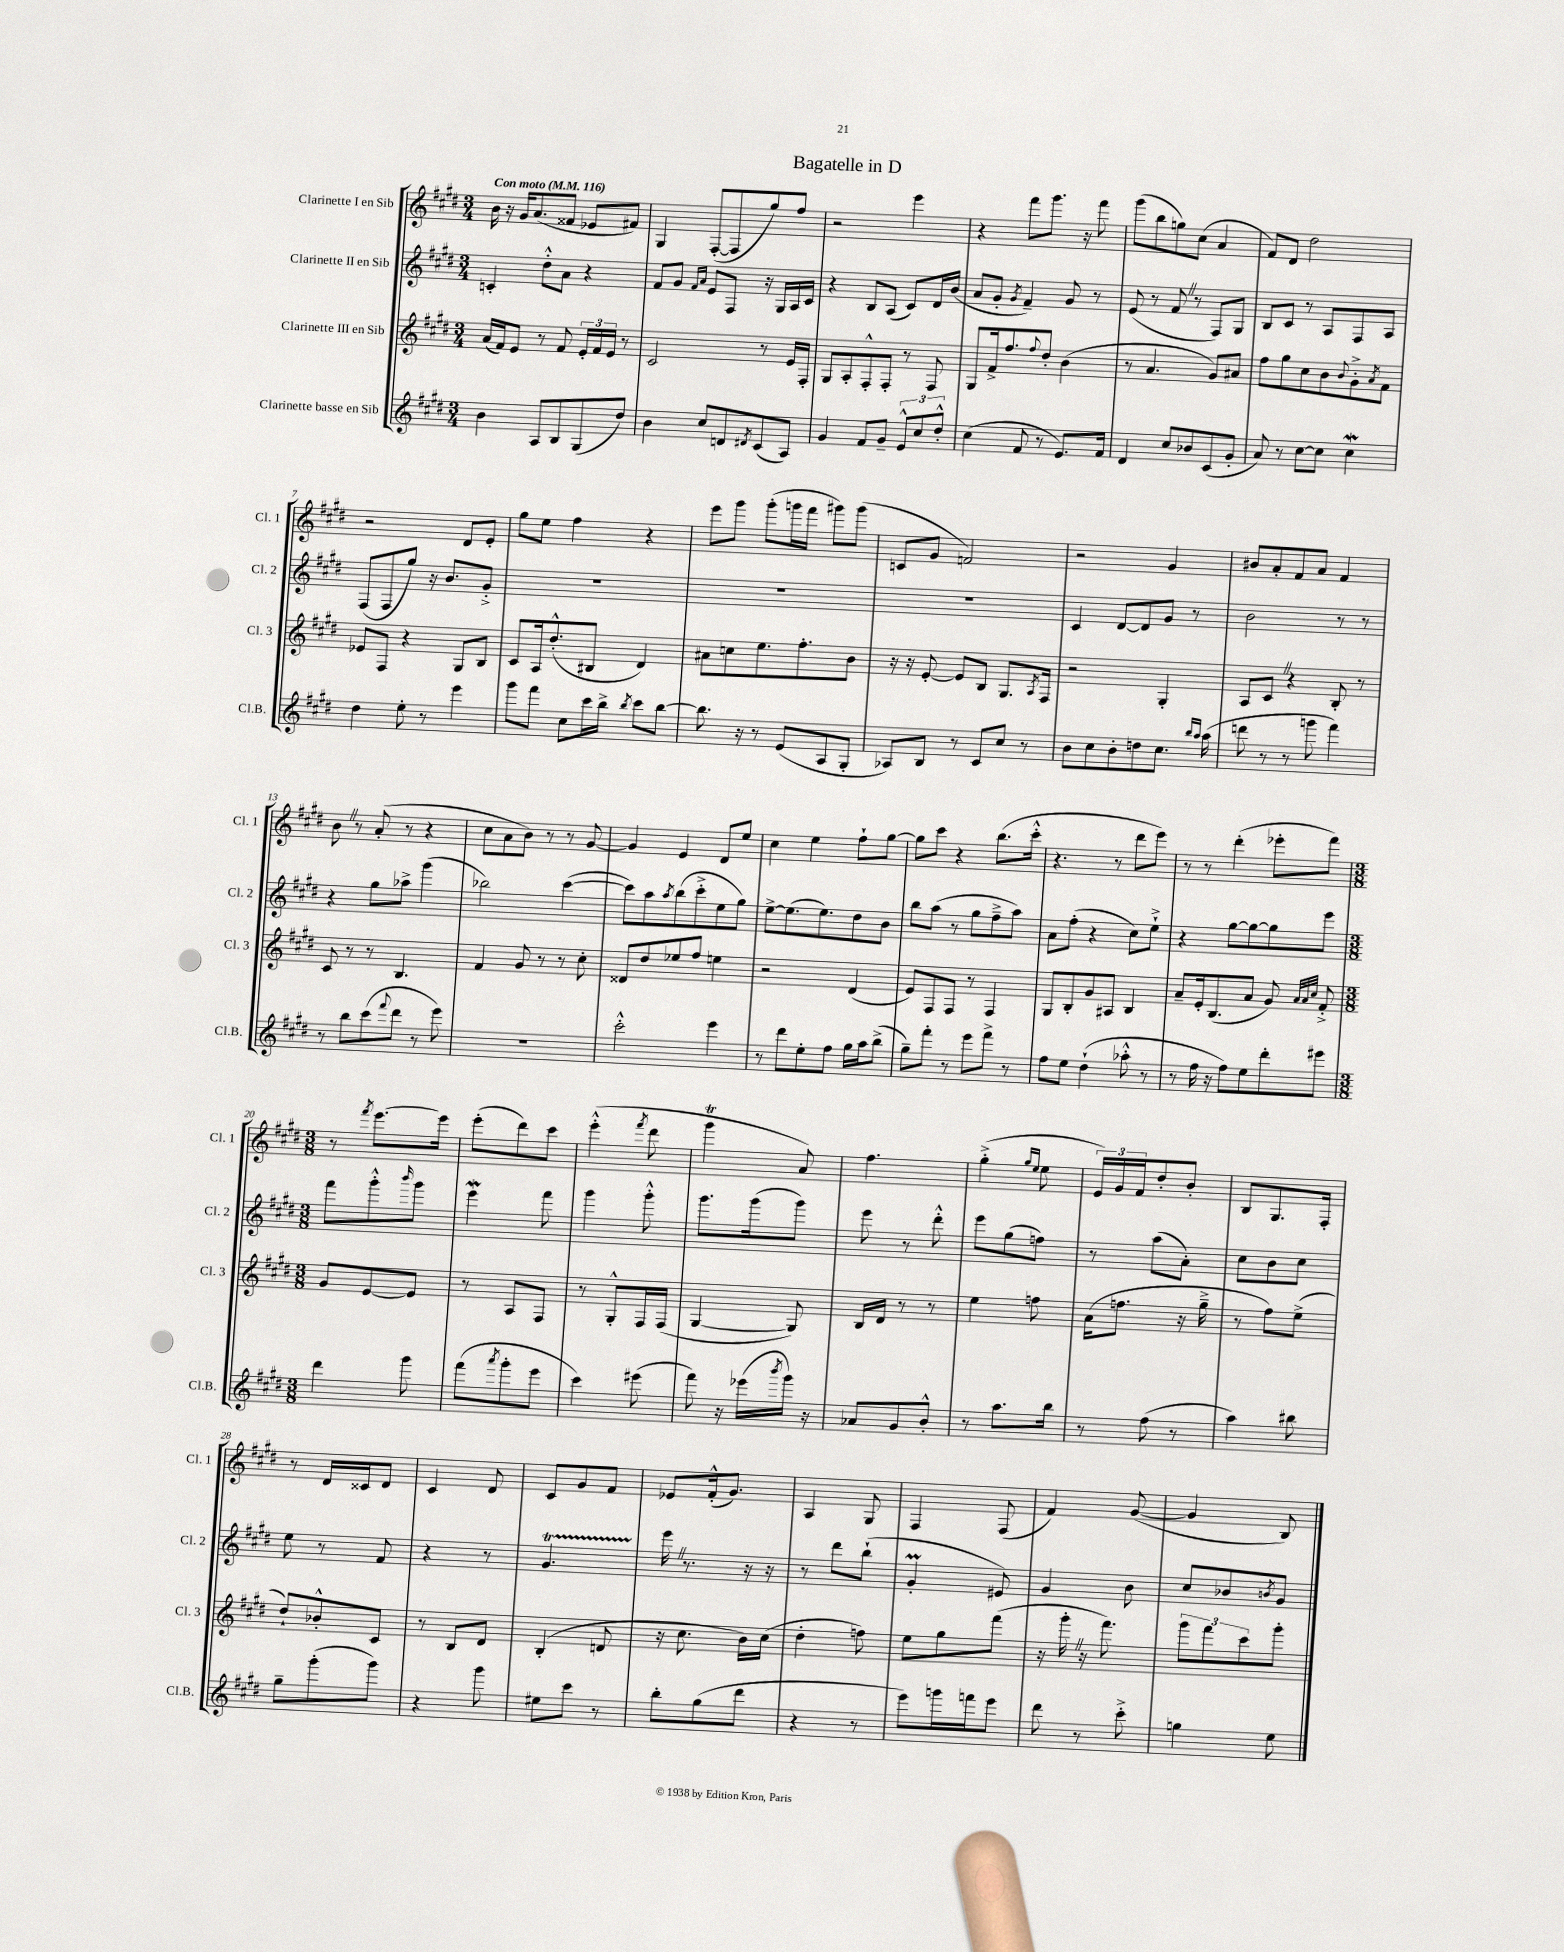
\header { title = "Bagatelle in D" }
<<
\new StaffGroup <<
\new Staff = "s0" \with { instrumentName = "Clarinette I en Sib" shortInstrumentName = "Cl. 1" } {
    \clef treble \key e \major \numericTimeSignature \time 3/4 \tempo "Con moto" 4 = 116
    b'16 r16 gis'16 a'8.( fisis'8 ees'8 fis'8) |
    gis4 fis8~-.( fis8 gis''8) fis''8 |
    r2 e'''4 |
    r4 fis'''8 gis'''8. r16 fis'''8 |
    gis'''8( b''8 g''8) cis''8( a'4 |
    fis'8) dis'8 dis''2 |
    r2 dis'8 e'8-. |
    gis''8 e''8 fis''4 r4 |
    e'''8 gis'''8 gis'''8-.( g'''16 fis'''16 gis'''8) gis'''8( |
    c'8 gis'8 f'2) |
    r2 gis'4 |
    bis'8 a'8-. fis'8 a'8 fis'4 |
    b'8 \once \override BreathingSign.text = \markup { \musicglyph "scripts.caesura.straight" } \breathe r8 a'8-.( r8 r4 |
    cis''8 a'8 b'8) r8 r8 gis'8~ |
    gis'4 e'4 dis'8 e''8 |
    cis''4 e''4 fis''8-! gis''8~ |
    gis''8 cis'''8 r4 b''8.( cis'''16-.-^ |
    r4. r8 dis'''8 e'''8) |
    r8 r8 dis'''4-.( ees'''8-. fis'''8) |
    \numericTimeSignature \time 3/8 r8 \acciaccatura { fis'''8 } e'''8.~ e'''16 |
    e'''8-.( dis'''8) cis'''8 |
    e'''4-.-^( \acciaccatura { fis'''8 } dis'''8 |
    gis'''4\trill a'8) |
    fis''4. |
    gis''4-.->( \grace { gis''16 e''16 } e''8 |
    \tuplet 3/2 { e'16) gis'16 fis'16 } dis''8-. b'8-. |
    b8 gis8. fis16-. |
    r8 dis'16 cisis'16 dis'8 |
    cis'4 dis'8 |
    cis'8 gis'8 fis'8 |
    ees'8 fis'16-.-^( gis'8.) |
    a4 gis8 |
    fis4 fis8( |
    fis'4) gis'8~( |
    gis'4 b8) \bar "|." |
}
\new Staff = "s1" \with { instrumentName = "Clarinette II en Sib" shortInstrumentName = "Cl. 2" } {
    \clef treble \key e \major \numericTimeSignature \time 3/4
    c'4-. dis''8-.-^ a'8 r4 |
    fis'8 gis'8 \grace { fis'16 a'16 } e'8 fis8 r16 gis16 a16 cis'16 |
    r4 b8 a8( cis'8) dis'16 b'16( |
    a'8 gis'8-. \acciaccatura { gis'8 } fis'4--) gis'8 r8 |
    e'8( r8 fis'8 \once \override BreathingSign.text = \markup { \musicglyph "scripts.caesura.straight" } \breathe r8 fis8) gis8 |
    b8 cis'8 r8 a8 fis8 a8 |
    fis8( fis8 gis''8) r16 b'8. gis'8-.-> |
    R2. |
    R2. |
    R2. |
    cis'4 dis'8~ dis'8 gis'8 r8 |
    b'2 r8 r8 |
    r4 gis''8 aes''8-> gis'''4( |
    bes''2) cis'''4~( |
    cis'''8) a''8 \acciaccatura { a''8 } b''8( cis'''8-.-> e''8 gis''8) |
    e''8~-> e''8.( e''8.) dis''8 b'8 |
    b''8 a''8( r8 gis''8 fis''8---> a''8) |
    a'8 fis''8-.( r4 cis''8) e''8-!-> |
    r4 gis''8~ gis''8~ gis''8 e'''8 |
    \numericTimeSignature \time 3/8 fis'''8 gis'''8-.-^ \grace { b'''16 } gis'''8 |
    e'''4\mordent fis'''8 |
    gis'''4 gis'''8-.-^ |
    gis'''8. gis'''16( gis'''8) |
    e'''8 r8 dis'''8-.-^ |
    e'''8 gis''8( f''8) |
    r8 a''8( a'8-.) |
    cis''8 b'8 cis''8 |
    e''8 r8 fis'8 |
    r4 r8 |
    gis'4.\startTrillSpan |
    e'''16\stopTrillSpan \once \override BreathingSign.text = \markup { \musicglyph "scripts.caesura.straight" } \breathe r8. r16 r16 |
    r8 dis'''8 b''8-!( |
    gis'4-.\prall eis'8) |
    gis'4 b'8 |
    cis''8 bes'8 \acciaccatura { b'8 } gis'8 \bar "|." |
}
\new Staff = "s2" \with { instrumentName = "Clarinette III en Sib" shortInstrumentName = "Cl. 3" } {
    \clef treble \key e \major \numericTimeSignature \time 3/4
    a'16( fis'16) e'8 r8 fis'8 \tuplet 3/2 { e'16-. fis'16 e'16 } r8 |
    cis'2 r8 e'16 fis16-. |
    gis8 a8-. fis8-.-^ fis8-. r8 fis8 |
    gis8 fis'16-> fis''8. \appoggiatura { fis''8 } dis''8-. b'4( |
    r8 a'4. gis'8) ais'8 |
    fis''8 gis''8 cis''8 b'8 \appoggiatura { b'8 } gis'8-.-> \acciaccatura { a'8 } fis'8 |
    ees'8 fis8 r4 gis8 b8 |
    cis'8 a16 dis''8.-.-^( bis8 dis'4) |
    ais'8 c''8 e''8. fis''8.-. b'8 |
    r16 r16 e'8~-. e'8 b8 gis8. \acciaccatura { a8 } fis16 |
    r2 gis4-. |
    a8 cis'8 \once \override BreathingSign.text = \markup { \musicglyph "scripts.caesura.straight" } \breathe r4 b8-. r8 |
    cis'8 r8 r8 b4. |
    fis'4 gis'8 r8 r8 cis''8-. |
    disis'8 dis''8 ees''8 fis''8 e''4 |
    r2 dis'4( |
    e'8) fis8 fis8 r8 fis4 |
    gis8 b8-. gis'8 ais8 b4 |
    a'8-- e'16-. b8.( a'8 gis'8) \grace { a'32 a'32 cis''32 } fis'8-.-> |
    \numericTimeSignature \time 3/8 gis'8 e'8~ e'8 |
    r8 a8 fis8 |
    r8 gis8-.-^ fis16 fis16( |
    gis4~ gis8) |
    b16 dis'16 r8 r8 |
    e''4 f''8 |
    a'16( f''8. r16 gis''16---> |
    r8 fis''8) e''8->( |
    dis''8-!) bes'8-.-^ cis'8 |
    r8 b8 dis'8 |
    b4-.( d'8 |
    r16 cis''8. b'16) cis''16( |
    dis''4-. f''8) |
    e''8 gis''8 fis'''8( |
    r16 gis'''16-. \once \override BreathingSign.text = \markup { \musicglyph "scripts.caesura.straight" } \breathe r16 fis'''8.) |
    \tuplet 3/2 { gis'''8 fis'''8 cis'''8 } gis'''8-. \bar "|." |
}
\new Staff = "s3" \with { instrumentName = "Clarinette basse en Sib" shortInstrumentName = "Cl.B." } {
    \clef treble \key e \major \numericTimeSignature \time 3/4
    b'4 a8 b8 gis8( dis''8) |
    b'4 cis''8 d'8 \acciaccatura { dis'8 } cis'8( a8) |
    gis'4 fis'8 gis'8-- \tuplet 3/2 { e'8-^ cis''8 dis''8-.-^ } |
    cis''4( fis'8 r8 e'8.) fis'16 |
    dis'4 cis''8 bes'8 cis'8( gis'8-. |
    a'8) r8 cis''8~ cis''8 cis''4\mordent |
    dis''4 e''8-. r8 e'''4 |
    gis'''8 fis'''8 cis''8 cis'''16 b''16-> \acciaccatura { b''8 } cis'''8 b''8~ |
    b''8. r16 r8 e'8( a8 gis8-. |
    aes8) b8 r8 cis'8 cis''8 r8 |
    b'8 cis''8 b'8-. d''8 cis''8. \grace { b''16 a''16 } a''16( |
    d'''8 r8 r8 g'''8 fis'''4) |
    r8 b''8 cis'''8( \appoggiatura { fis'''8 } dis'''8 r8 e'''8) |
    R2. |
    cis'''2-.-^ e'''4 |
    r8 dis'''8 e''8-. fis''8 gis''16 a''16 b''8->( |
    gis''8--) fis'''8-. r8 e'''8 fis'''8-> r8 |
    fis''8 e''8 dis''4-!( aes''8-.-^ r8 |
    r8 fis''16 r16 fis''8) e''8 dis'''8-. eis'''8 |
    \numericTimeSignature \time 3/8 dis'''4 gis'''8 |
    fis'''8( \acciaccatura { a'''8 } gis'''8-. e'''8 |
    cis'''4) eis'''8( |
    fis'''8) r16 ees'''16( \acciaccatura { b'''8 } gis'''16) r16 |
    aes'8 gis'8 b'8-.-^ |
    r8 a''8. b''16 |
    r8 fis''8( r8 |
    a''4) bis''8 |
    gis''8-- gis'''8-.( gis'''8) |
    r4 gis'''8 |
    eis''8 cis'''8 r8 |
    b''8-. gis''8( dis'''8 |
    r4 r8 |
    e'''8) g'''16 f'''16 e'''8 |
    dis'''8 r8 cis'''8-.-> |
    g''4 e''8 \bar "|." |
}
>>
>>
